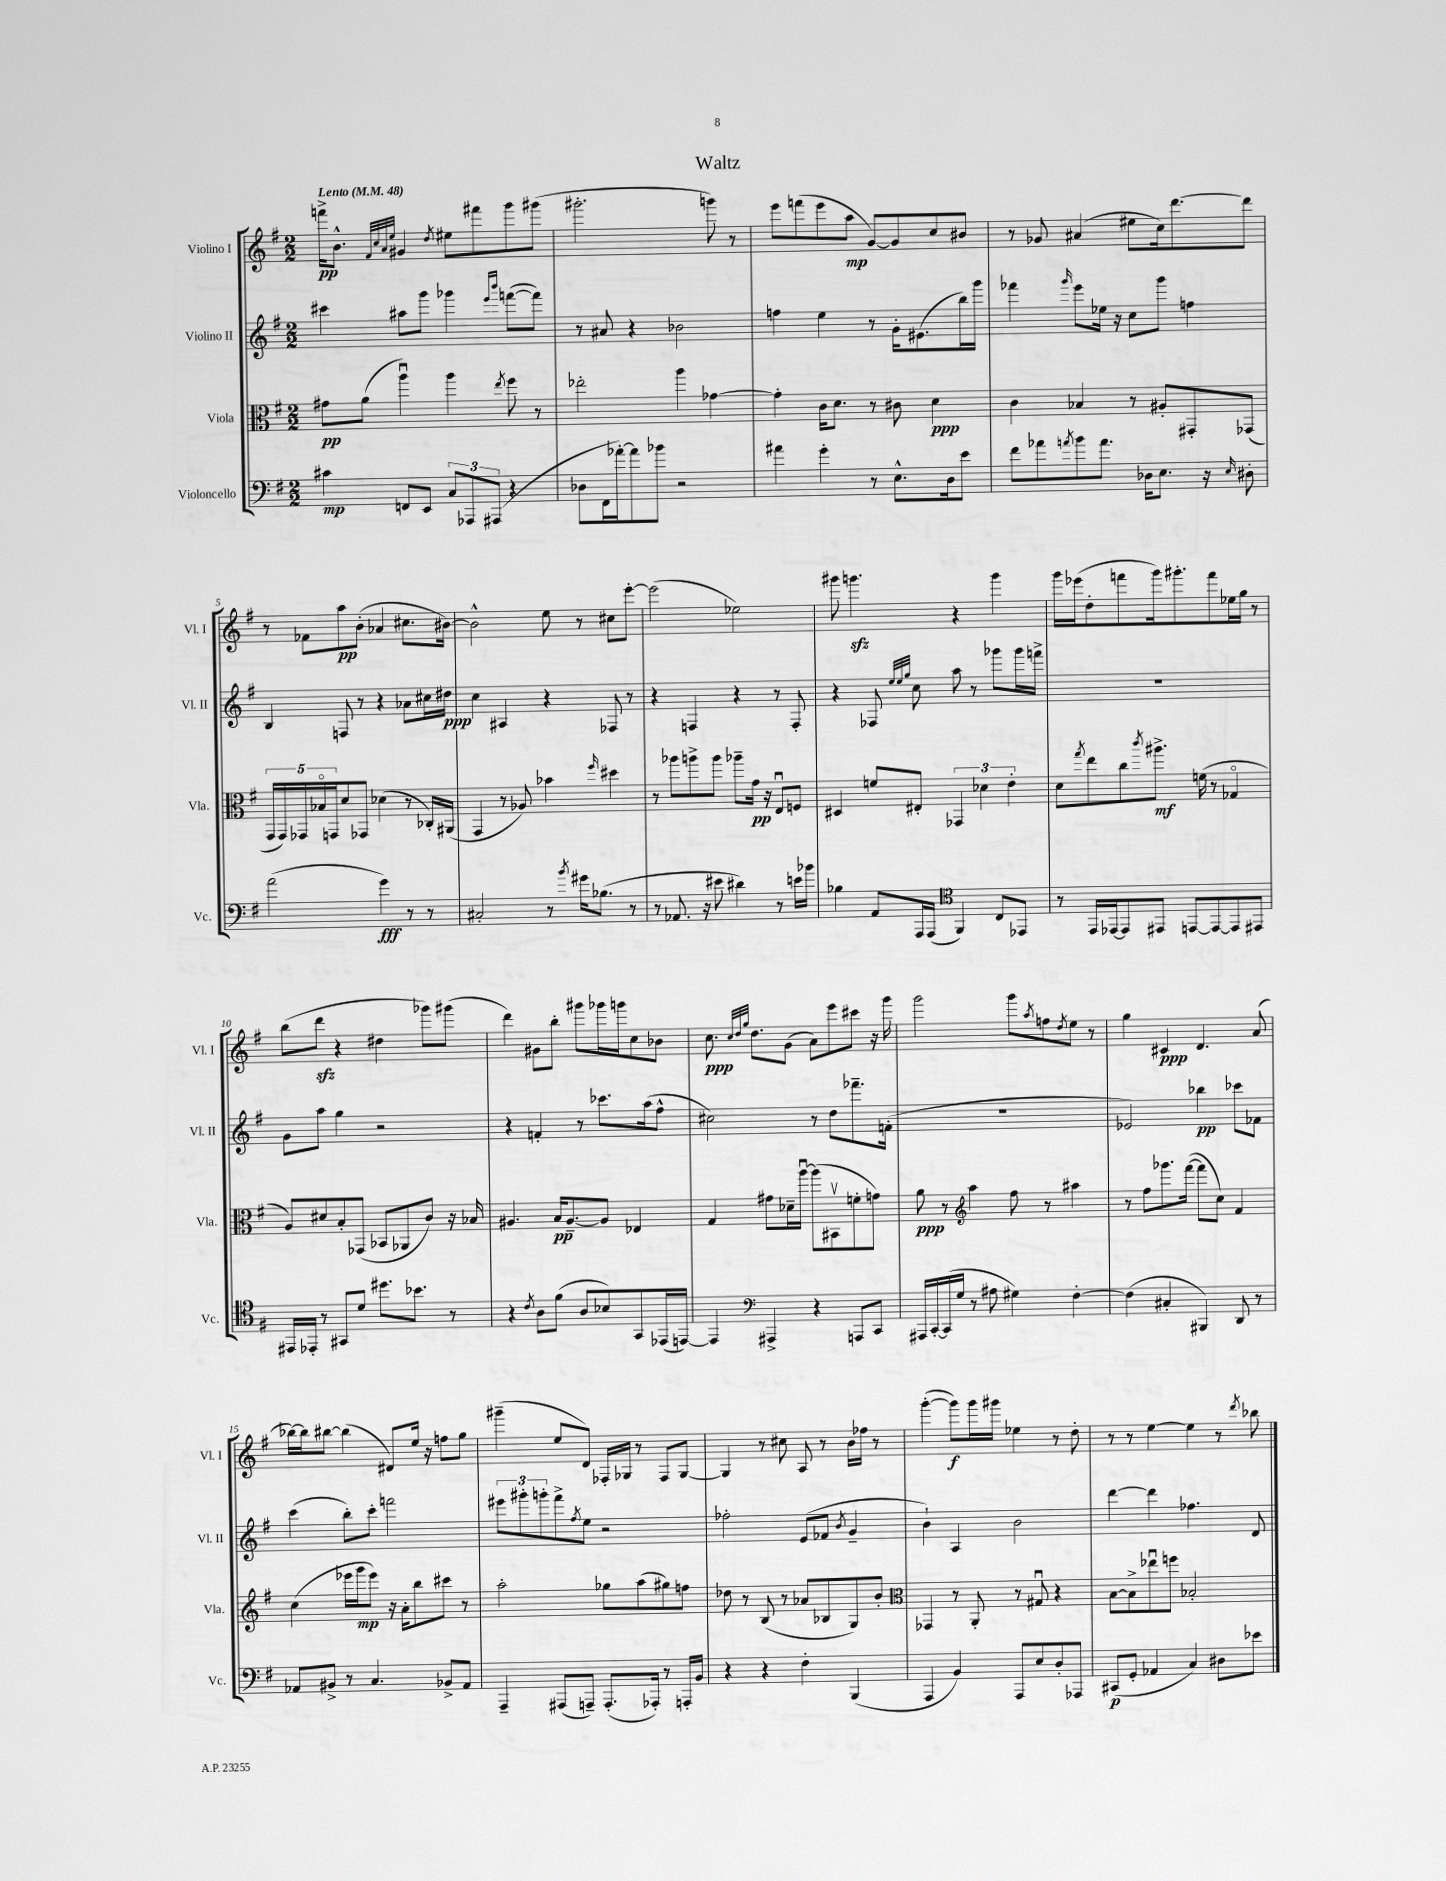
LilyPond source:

\header { title = "Waltz" }
<<
\new StaffGroup <<
\new Staff = "s0" \with { instrumentName = "Violino I" shortInstrumentName = "Vl. I" } {
    \clef treble \key g \major \numericTimeSignature \time 2/2 \tempo "Lento" 4 = 48
    f'''16->\pp b'8.-^ \grace { fis'32 c''32 a'32 e''32 } gis'4 \acciaccatura { d''8 } eis''8 fis'''8 g'''8 gis'''8( |
    gis'''2.-. g'''8) r8 |
    e'''8 f'''8( e'''8 a''8\mp g'8~) g'8 c''8 bis'8 |
    r8 ges'8 ais'4( eis''8 c''16) d'''8.~ d'''8 |
    r8 fes'8 a''8\pp b'8-.( aes'4 cis''8. bis'16~) |
    bis'2-^ e''8 r8 cis''8 e'''8~-. |
    e'''2( ees''2) |
    gis'''8 g'''4.\sfz r4 g'''4 |
    g'''16 ees'''16( d''8-. f'''8 g'''16) gis'''8.-. f'''8 ees''16 g''16 r8 |
    b''8( d'''8\sfz r4 dis''4 ges'''8) gis'''8( |
    d'''4) gis'8 b''8-. gis'''8 ges'''16 g'''16 c''8 bes'8 |
    c''8.\ppp \grace { c''32 d''32 g''32 } d''8. g'8( a'8) e'''8 cis'''8 r16 g'''16 |
    g'''2 g'''8 \acciaccatura { a''8 } f''8 \acciaccatura { d''8 } e''8 r8 |
    g''4 cis'4\ppp d'4. a'8( |
    bes''16~) bes''16 bis''8~ bis''4( dis'8) e''16 r16 f''8 g''8 |
    gis'''4--( e''8 d'8) fes16-. ges16 r8 fes8 ges8~ |
    ges4 r8 cis''8 a8 r8 b'16 fes''16 r8 |
    g'''4~-.( g'''8\f) g'''16 gis'''16 ees''4 r8 d''8-. |
    r8 r8 e''4~ e''4 r8 \acciaccatura { d'''8 } bes''8 \bar "|." |
}
\new Staff = "s1" \with { instrumentName = "Violino II" shortInstrumentName = "Vl. II" } {
    \clef treble \key g \major \numericTimeSignature \time 2/2
    cis'''4 ais''8 g'''8 ges'''4 \grace { e'''16 b'''16 } f'''8~( f'''8) |
    r8 ais'8 r4 bes'2 |
    f''4 e''4 r8 g'16-. eis'8.( b''16) g'''16 |
    fes'''4 \grace { g'''16 } e'''8 ees''16 r16 c''8 g'''8 f''4 |
    b4 f8 r8 r4 aes'8 cis''16 dis''16\ppp |
    c''4 ais4 r4 fes8 r8 |
    r4 f4 r4 r8 f8-. |
    r4 fes8 \grace { e''32 e''32 g''32 } c''8 a''8 r8 ges'''8 ges'''16 f'''16-> |
    R1 |
    g'8 a''8 g''4 r2 |
    r4 f'4-. r8 ces'''8. a''16( fis''8-^ |
    cis''2) r8 d''8 fes'''8.-- f'16-.( |
    R1 |
    ees'2) bes''4\pp ces'''8 fes'8 |
    c'''4( b''8-.) c'''8-. f'''2 |
    \tuplet 3/2 { eis'''8 gis'''8-. g'''8-. } fis'''8-> \acciaccatura { fis''8 } e''8 r2 |
    fes''2-. e'8( fes'8 \acciaccatura { b'8 } g'4-- |
    b'4-!) a4 b'2 |
    d'''4~ d'''4 fes''4. d'8 \bar "|." |
}
\new Staff = "s2" \with { instrumentName = "Viola" shortInstrumentName = "Vla." } {
    \clef alto \key g \major \numericTimeSignature \time 2/2
    gis'8\pp a'8( a''4\downbow) a''4 \acciaccatura { e''8 } fis''8 r8 |
    ees''2-. a''4 ges'4~ |
    ges'4-. c'16 d'8. r8 cis'8 d'4\ppp |
    c'4 bes4 r8 ais8-. gis,8-. ges,8( |
    \tuplet 5/4 { g,16 g,16) ges,16 bes16\flageolet g,16 } d'8 ges,8 des'4( r8 ces16-.) ais,16( |
    g,4 r8 aes8) bes'4 \grace { fis''16 } dis''4 |
    r8 aes''8 a''8-> a''8 aes''8-- g'16\pp r16 e8\downbow f8 |
    dis4 f'8 eis8-. \tuplet 3/2 { ges,4 des'4 e'4-. } |
    d'8 \acciaccatura { g''8 } e''8 c''8 \acciaccatura { c'''8 } ais''8.->\mf f'16( r8 ges4\flageolet |
    a8) dis'8 b8-. ges,8( bes,8 aes,8 c'8) r16 bes16 |
    ais4. b16\pp ais8.~-- ais8 ees4 |
    g4 gis'8 des'16-- a''16~\downbow a''8( bis,8\upbow f'8-. g'8) |
    a'8\ppp r8 \clef treble a''4 fis''8 r8 ais''4 |
    r8 fis''8 ges'''8. fis'''16~( fis'''8 c''8) fis'4 |
    c''4( ees'''16 g'''16\mp ees'''8) r16 a'16-. b''8 cis'''8 r8 |
    a''2-. ges''8 a''8( gis''8) f''8 |
    des''8 r8 b8( r8 aes'8 bes8 g8) b'8-. |
    \clef alto ges,4 r8 a,8-. r8 gis8\downbow r4 |
    b8~ b8-> ees''8\downbow f''8 bes2-. \bar "|." |
}
\new Staff = "s3" \with { instrumentName = "Violoncello" shortInstrumentName = "Vc." } {
    \clef bass \key g \major \numericTimeSignature \time 2/2
    cis'4\mp f,8 e,8 \tuplet 3/2 { c8 aes,,8 ais,,8( } r4 |
    des8 fis,16 aes'16~-.) aes'8 bes'8 r2 |
    ais'4 g'4-. r8 e8.-^ d16 e'8 |
    fis'8 aes'8 \acciaccatura { a'8 } b'8 a'8. des16 e8. r16 \grace { e16 } dis8-. |
    a'2( g'4\fff) r8 r8 |
    cis2-. r8 \acciaccatura { b'8 } gis'16 bes8.( r8 |
    r8 aes,8. r16 eis'8 dis'4) r8 e'16 bes'16 |
    bes4 a,8 a,,16 a,,16( \clef tenor fis,4) c8 ees,8 |
    r8 e,16 ees,16~ ees,8 eis,8 e,8~ e,8~ e,8 eis,8 |
    eis,16 ees,16-. r8 gis,8 d'8 dis''8. bes'8. r8 |
    r4 \acciaccatura { c'8 } a8 fis'8( a8 bes8) g,8 ees,16( e,16~) |
    e,4 \clef bass ais,,4-> r4 a,,8 c,8 |
    ais,,16 c,16~-. c,16( g16 r8 ais8 gis4) fis4~-. |
    fis4( cis4-. bis,,4) d,8 r8 |
    aes,8 bis,8-> r8 c4. bes,8-> aes,8 |
    a,,4-- ais,,8( a,,8--) a,,8.-.( aes,,16-.) r8 a,,16-. b,16 |
    r4 r4 fis4-. b,,4( |
    a,,4 b,4) a,,8 e8 d8-. aes,,8 |
    cis,8\p( g,8-. aes,4 c4) dis8 ees'8 \bar "|." |
}
>>
>>
